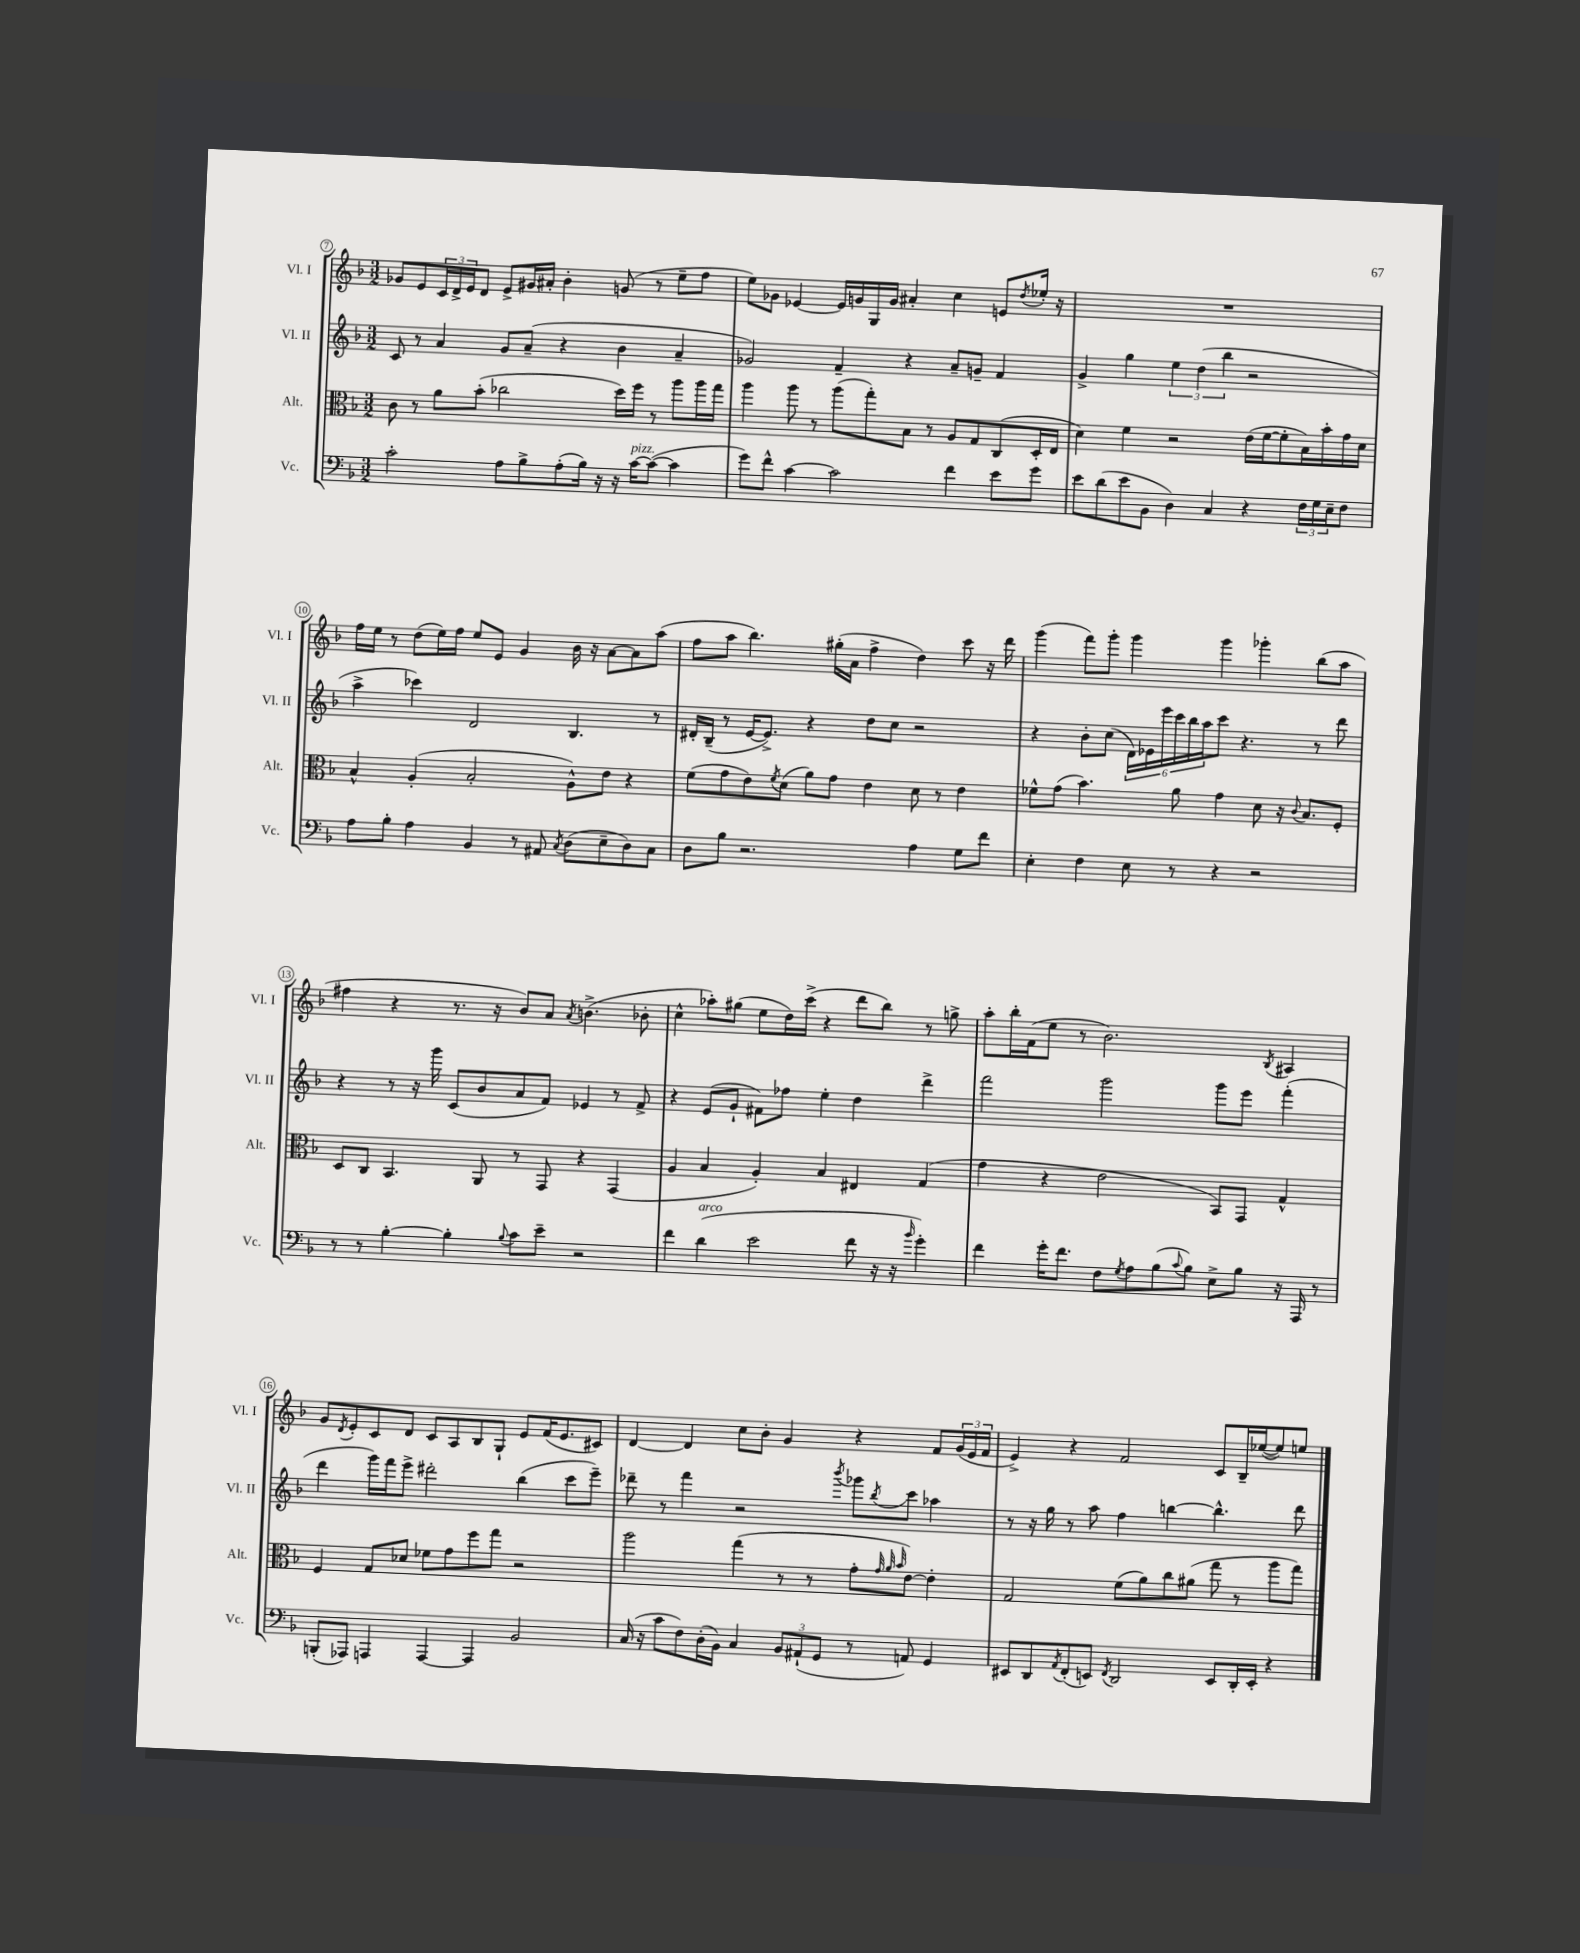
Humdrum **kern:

**kern	**kern	**kern	**kern
*part4	*part3	*part2	*part1
*staff4	*staff3	*staff2	*staff1
*I"Vc.	*I"Alt.	*I"Vl. II	*I"Vl. I
*I'Vc.	*I'Alt.	*I'Vl. II	*I'Vl. I
*clefF4	*clefC3	*clefG2	*clefG2
*k[b-]	*k[b-]	*k[b-]	*k[b-]
*M3/2	*M3/2	*M3/2	*M3/2
=7	=7	=7	=7
2c'\	8c\	8c/	8g-X/L
.	8r	8r	8e/
.	8a\L	4a/	24c/L
.	.	.	24d^/
.	.	.	24e/J
.	(8b-'\J	.	8d/J
8A\L	2cc-X\	8g/L	8e^/L
8B-^\	.	(8a~/J	16g#X/L
.	.	.	16a#X'/JJ
(8A'\	.	4r	4b-'\
16B-\Jk)	.	.	.
16r	.	.	.
16r	16dd\LL)	4b-\	(8gn/
!LO:TX:a:i:t=pizz.	!	!	!
[16c\KL	16ff\JJ	.	.
(8c\J_	8r	.	8r
4c\]	8aa\L	4a~/	8ee~\L
.	16aa\L	.	8ff\J
.	16gg\JJ	.	.
=8	=8	=8	=8
8g\L)	4aa\	2g-X/)	8ee\L)
8f^^\J	.	.	8g-X\J
[4c\	8aa\	.	[4e-X/
.	8r	.	.
2c\]	(8aa\L	4f~/	16e-/LL]
.	.	.	16gn/
.	8gg'\)	.	16G/
.	.	.	16g/JJ
.	8B-\J	4r	4a#X'/
.	8r	.	.
4f\	8A/L	8a~/L	4cc\
.	8G/	8gn~/J	.
8e\L	(8C/	4f/	8en/L
.	.	.	8qdd/
8g\J	16D'/L	.	16ee-X'/Jk
.	16E/JJ	.	16r
=9	=9	=9	=9
8e\L	4d\)	4g^/	1.r
(8d\	.	.	.
8e\	4f\	4gg\	.
8BB-\J	.	.	.
4D\)	2r	6ee\	.
.	.	(6dd\	.
4C/	.	.	.
.	.	6bb-\	.
4r	(16e\LL	2r	.
.	[16f\J	.	.
.	8f'\]	.	.
24F\LL	16B-\L)	.	.
24G\	.	.	.
.	16b-'\	.	.
24E~\J	.	.	.
8F\J	16g\	.	.
.	16d\JJ	.	.
!!LO:LB:g=z
=10	=10	=10	=10
8A\L	4B-^^/	4aa^\	16ff\LL
.	.	.	16ee\JJ
8B-'\J	.	.	8r
4A\	(4A'/	4ccc-X\)	(8dd\L
.	.	.	16ee\L)
.	.	.	16ff\JJ
4BB-/	2B-'/	2d/	8ee/L
.	.	.	8e/J
8r	.	.	4g/
8AA#X/	.	.	.
8qC/	.	.	.
(8D\L	8A^^\L)	4.B-/	16b-\
.	.	.	16r
8E~\	8e\J	.	[8a\L
8D\)	4r	.	8a\]
8C\J	.	8r	(8aa\J
=11	=11	=11	=11
8D\L	(8f\L	16d#X'/LL	8ff\L
.	.	(16B-~/JJ	.
8B-\J	8g\	8r	8aa\J
2.r	8e\)	[16e/KL	4.bb-\)
.	.	8.e^/J])	.
.	8qf/	.	.
.	(8d\J	.	.
.	8a\L)	4r	.
.	8g\J	.	(16gg#X'\LL
.	.	.	16a\JJ
.	4e\	8dd\L	4ff^\
.	.	8cc\J	.
4A\	8d\	2r	4dd\)
.	8r	.	.
8G\L	4e\	.	8ccc\
8f\J	.	.	16r
.	.	.	16ddd\
=12	=12	=12	=12
4E'\	8f-X^^\L	4r	(4ggg\
.	(8g\J	.	.
4F\	4.b-\)	8b-'\L	8fff\L)
.	.	(8cc\J	8ggg'\J
8E\	.	24d\LL)	4ggg\
.	.	24e-X\	.
.	.	24eee\	.
8r	8a\	24ccc\	.
.	.	24bb-\	.
.	.	24aa\J	.
4r	4g\	8ccc\J	4ggg\
.	.	4.r	.
2r	8d\	.	4ggg-X'\
.	16r	.	.
.	8qqc/	.	.
.	8.B-/L	.	.
.	.	8r	(8bb-\L
.	8F'/J	8ddd\	8aa\J
!!LO:LB:g=z
=13	=13	=13	=13
8r	8D/L	4r	4ff#X\
8r	8C/J	.	.
[4B-'\	4.BB-/	8r	4r
.	.	16r	.
.	.	16ggg\	.
4B-'\]	.	(8c/L	8.r
.	8AA/	8b-/	.
.	.	.	16r
8qqB-/	.	.	.
8c\L	8r	8a/	8b-/L)
8e~\J	8GG/	8f/J)	8a/J
.	.	.	8qa/
2r	4r	4e-X/	(4.bn^\
.	(4GG/	8r	.
.	.	8f^/	8b-X'\
=14	=14	=14	=14
4f\	4A/	4r	4cc^^\
!LO:TX:a:i:t=arco	!	!	!
(4d\	4B-/	(8e/L	8aa-X'\L)
.	.	8g`/J	(8gg#X\J
2e\	4A'/)	8f#X\L)	8ee\L
.	.	8ff-X\J	16dd\L)
.	.	.	(16ccc^\JJ
.	4B-/	4ee'\	4r
8f\	4E#X/	4dd\	8ddd\L
16r	.	.	8bb-\J)
16r	.	.	.
16qqb-/	.	.	.
4g'\)	(4G/	4ddd^\	8r
.	.	.	8ggn^\
=15	=15	=15	=15
4f\	4g\	2fff\	8aa'\L
.	.	.	16bb-'\L
.	.	.	(16f\J
16g'\KL	4r	.	8ee\J
8.f\J	.	.	.
.	.	.	8r
8F\L	2e\	2ggg\	2.b-\)
8qG/	.	.	.
8A\	.	.	.
(8B-\	.	.	.
8qqc/	.	.	.
8B-\J)	.	.	.
8E^\L	8BB-/L)	8ggg\L	.
8B-\J	8GG/J	8eee\J	.
.	.	.	8qB-/
16r	4G^^/	(4fff'\	4A#X/
16AAA/	.	.	.
8r	.	.	.
!!LO:LB:g=z
=16	=16	=16	=16
(8BBBn'/L	4F/	4ddd\	8g/L
.	.	.	8qd/
8AAA-X/J)	.	.	8e'/
4AAAn/	8G/L	16ggg\LL)	8c/
.	.	16fff\J	.
.	8d-X/J	8eee^\J	8d/J
[4AAA/	8f-X\L	2ddd#X'\	8c/L
.	8g\	.	8A/
4AAA/]	8ff\	.	8B-/
.	8gg\J	.	8G`/J
2BB-/	2r	(4bb-\	8e/L
.	.	.	(16f/K
.	.	.	8.e/
.	.	8ccc\L	.
.	.	8eee~\J)	8c#X/J)
=17	=17	=17	=17
(16C/	2aa\	8ddd-X~\	[4d/
16r	.	.	.
8c\L	.	8r	.
8F\)	.	4fff\	4d/]
(16D'\L	.	.	.
16BB-\JJ)	.	.	.
4C/	(4gg\	2r	8cc\L
.	.	.	8b-'\J
12BB-/L	8r	.	4g/
(12AA#X`/	.	.	.
.	8r	.	.
12GG/J	.	.	.
.	.	8qbbb-/	.
8r	8g'\L	8ggg-X\L	4r
.	32qqg/	.	.
.	32qqa/	.	.
.	32qqb-/	8qbb-/	.
8AAn/)	[8e\J)	8ccc\J	.
4GG/	4e'\]	4aa-X\	8f/L
.	.	.	(24g/L
.	.	.	24e/
.	.	.	24f/JJ
=18	=18	=18	=18
8EE#X/L	2G/	8r	4e^/)
8DD/	.	16r	.
.	.	16gg\	.
8qAA/	.	.	.
(8FF'/	.	8r	4r
8EEn/J)	.	8aa\	.
8qFF/	.	.	.
2DD/	(8f\L	4ff\	2f/
.	8a\)	.	.
.	8cc\	[4bbn\	.
.	(8a#X\J	.	.
8EE/L	8gg\	4.bb^^\]	8c/L
16DD'/L	8r	.	16B-~/L
16EE'/JJ	.	.	([16ee-X/J
4r	8aa\L	.	8ee-/])
.	8gg\J)	8ddd\	8een/J
==	==	==	==
*-	*-	*-	*-
